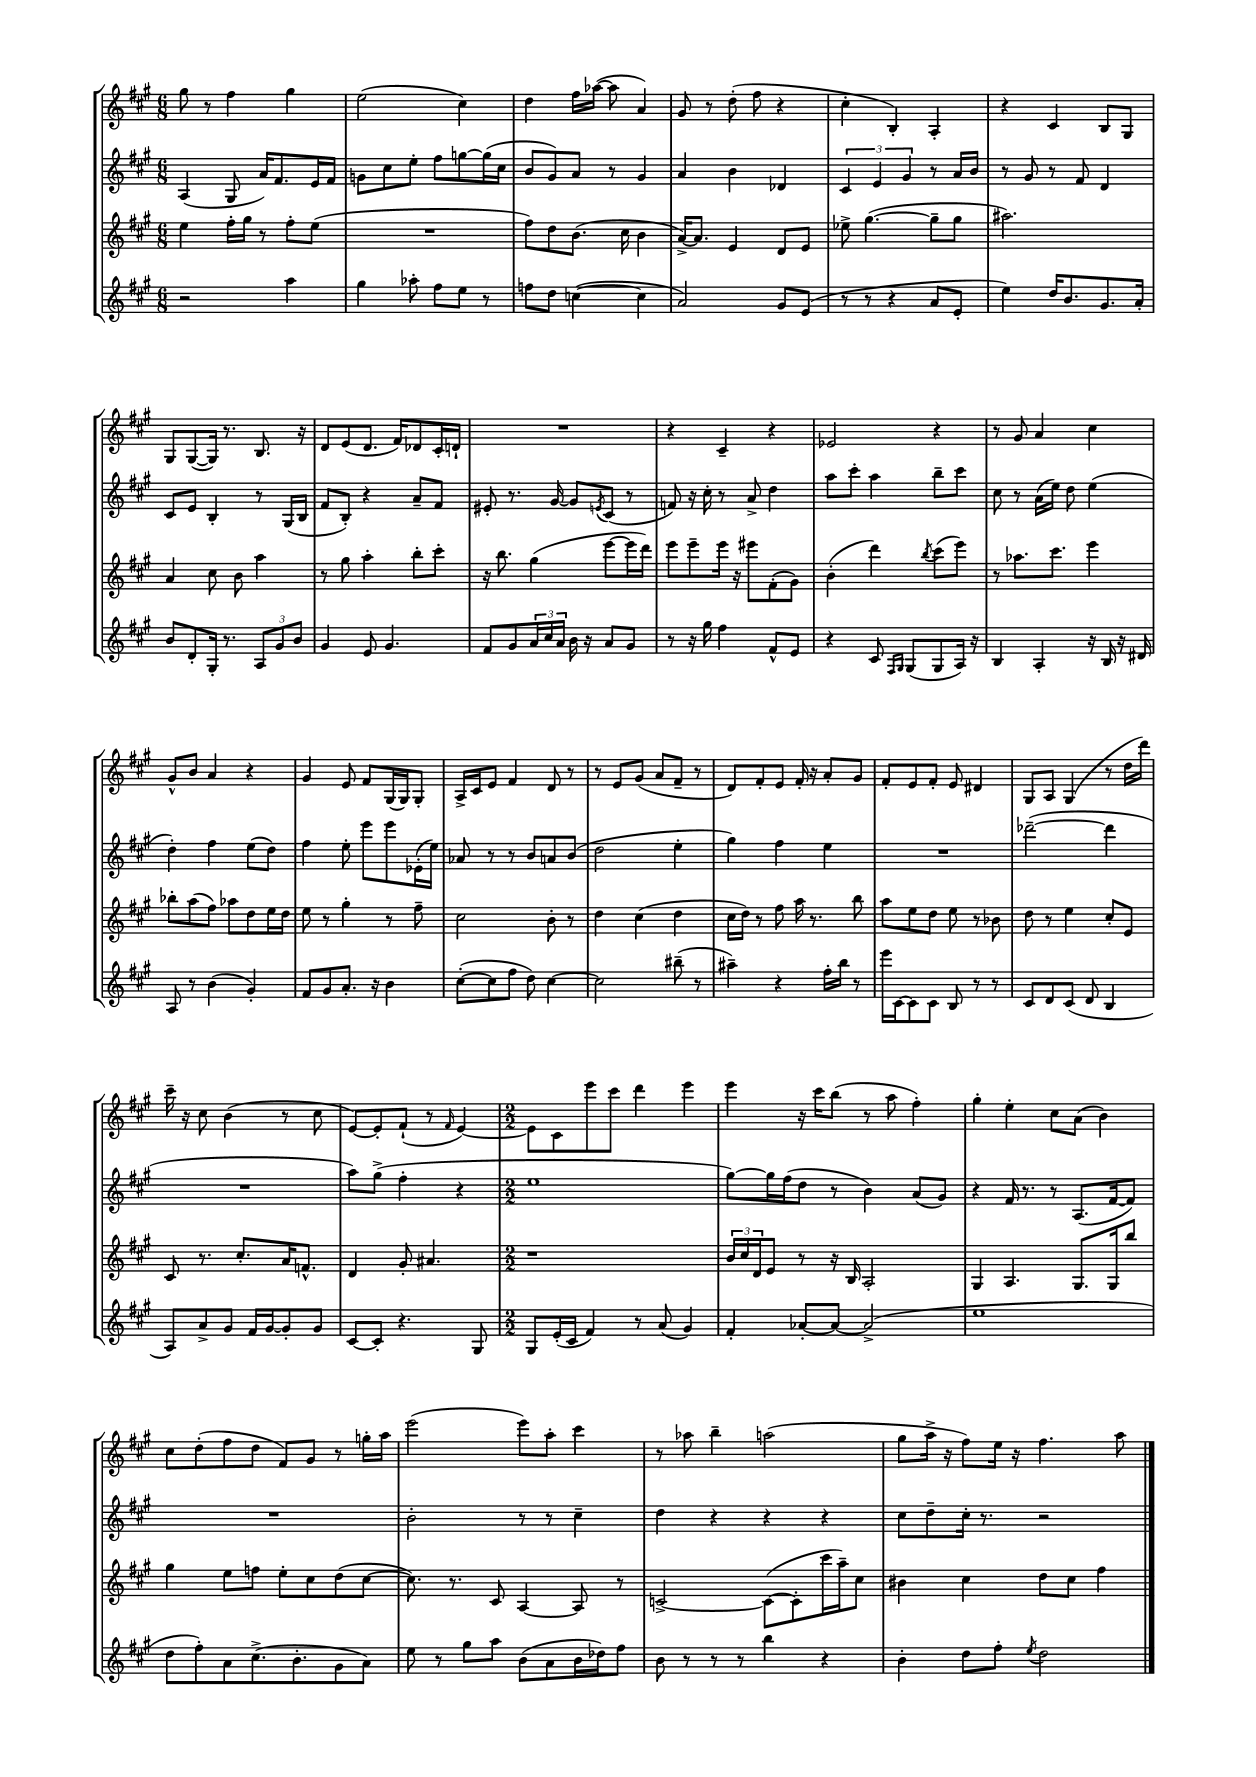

**kern	**kern	**kern	**kern
*staff4	*staff3	*staff2	*staff1
*clefG2	*clefG2	*clefG2	*clefG2
*k[f#c#g#]	*k[f#c#g#]	*k[f#c#g#]	*k[f#c#g#]
*M6/8	*M6/8	*M6/8	*M6/8
2r	4ee	(4A	8gg#
.	.	.	8r
.	16ff#'	8G#	4ff#
.	16gg#	.	.
.	8r	16a)	.
.	.	8.f#	.
4aa	8ff#'	.	4gg#
.	(8ee	16e	.
.	.	16f#	.
=	=	=	=
4gg#	2.r	8g	(2ee
.	.	8cc#	.
8aa-'	.	8ee'	.
8ff#	.	8ff#	.
8ee	.	[8gg	4cc#)
8r	.	(16gg]	.
.	.	16cc#	.
=	=	=	=
8ff	8ff#)	8b	4dd
8dd	8dd	8g#)	.
([4cc	(8.b	8a	16ff#
.	.	.	([16aa-
.	.	8r	8aa-]
.	16cc#	.	.
4cc]	4b	4g#	4a)
=	=	=	=
2a)	[16a^)	4a	8g#
.	8.a]	.	.
.	.	.	8r
.	4e	4b	(8dd'
.	.	.	8ff#
8g#	8d	4d-	4r
(8e	8e	.	.
=	=	=	=
8r	8ee-^	6c#	4cc#'
8r	([4.gg#	.	.
.	.	6e	.
4r	.	.	4B')
.	.	6g#	.
8a	8gg#~]	8r	4A'
8e'	8gg#	16a	.
.	.	16b	.
=	=	=	=
4ee)	2.aa#)	8r	4r
.	.	8g#	.
16dd	.	8r	4c#
8.b	.	.	.
.	.	8f#	.
8.g#	.	4d	8B
.	.	.	8G#
16a'	.	.	.
=	=	=	=
8b	4a	8c#	8G#
8d'	.	8e	([8G#
16G#'	8cc#	4B'	16G#])
8.r	.	.	8.r
.	8b	.	.
12A	4aa	8r	8.B
12g#	.	.	.
.	.	(16G#	.
12b	.	.	.
.	.	16B	16r
=	=	=	=
4g#	8r	8f#	8d
.	8gg#	8B')	(8e
8e	4aa'	4r	8.d
4.g#	.	.	.
.	.	.	16f#)
.	8bb'	8a~	8d-
.	8ccc#'	8f#	16c#'
.	.	.	16d`
=	=	=	=
8f#	16r	8e#'	2.r
.	8.bb	.	.
8g#	.	8.r	.
24a	(4gg#	.	.
24cc#	.	.	.
.	.	[16g#	.
24a	.	.	.
16b	.	8g#]	.
16r	.	.	.
.	.	8qe	.
8a	[8eee	(8c#	.
8g#	16eee]	8r	.
.	16ddd)	.	.
=	=	=	=
8r	8eee	8f)	4r
16r	8eee~	16r	.
16gg#	.	16cc#'	.
4ff#	16eee	8r	4c#~
.	16r	.	.
.	8eee#	8a^	.
8f#^^	(8f#'	4dd	4r
8e	8g#)	.	.
=	=	=	=
4r	(4b'	8aa	2e-
.	.	8ccc#'	.
8c#	4ddd)	4aa	.
16qqF#	.	.	.
16qqG#	.	.	.
(8G#	.	.	.
.	8qbb	.	.
8G#	(8ccc#	8bb~	4r
16A)	8eee)	8ccc#	.
16r	.	.	.
=	=	=	=
4B	8r	8cc#	8r
.	8.aa-	8r	8g#
4A'	.	(16a	4a
.	8.ccc#	16ee)	.
.	.	8dd	.
16r	4eee	(4ee	4cc#
16B	.	.	.
16r	.	.	.
16d#	.	.	.
=	=	=	=
8A	8bb-'	4dd')	8g#^^
8r	(8aa	.	8b
(4b	8ff#)	4ff#	4a
.	8aa-	.	.
4g#')	8dd	(8ee	4r
.	16ee	8dd)	.
.	16dd	.	.
=	=	=	=
8f#	8ee	4ff#	4g#
8g#	8r	.	.
8.a'	4gg#'	8ee'	8e
.	.	8eee	8f#
16r	.	.	.
4b	8r	8eee	(16G#
.	.	.	16G#)
.	8ff#~	(16e-'	8G#'
.	.	16ee)	.
=	=	=	=
([8cc#'	2cc#	8a-	16A^
.	.	.	16c#
8cc#]	.	8r	8e
8ff#	.	8r	4f#
8dd)	.	8b	.
[4cc#	8b'	8a	8d
.	8r	(8b	8r
=	=	=	=
2cc#]	4dd	2dd	8r
.	.	.	8e
.	(4cc#	.	(8g#
.	.	.	8a
(8bb#~	4dd	4ee'	8f#~
8r	.	.	8r
=	=	=	=
4aa#~)	16cc#	4gg#)	8d)
.	16dd)	.	.
.	8r	.	8f#'
4r	8ff#	4ff#	8e
.	16aa	.	16f#'
.	8.r	.	16r
16ff#'	.	4ee	8a'
16bb	.	.	.
8r	8bb	.	8g#
=	=	=	=
16eee	8aa	2.r	8f#'
[16c#	.	.	.
8c#]	8ee	.	8e
8c#	8dd	.	8f#'
8B	8ee	.	8e
8r	8r	.	4d#
8r	8b-	.	.
=	=	=	=
8c#	8dd	([2ddd-~	8G#
8d	8r	.	8A
(8c#	4ee	.	(4G#
8d	.	.	.
4B	8cc#'	4ddd-]	8r
.	8e	.	16dd
.	.	.	16ddd)
=	=	=	=
8A)	8c#	2.r	16ccc#~
.	.	.	16r
8a^	8.r	.	8cc#
8g#	.	.	(4b
.	8.cc#'	.	.
16f#	.	.	.
[16g#	.	.	.
8g#']	16a	.	8r
.	8.f^^	.	.
8g#	.	.	8cc#
=	=	=	=
[8c#	4d	8aa)	[8e)
8c#']	.	(8gg#^	8e']
4.r	8g#'	4ff#'	(8f#`
.	4.a#	.	8r
.	.	.	16qqf#
.	.	4r	[4e)
8G#	.	.	.
=	=	=	=
*M2/2	*M2/2	*M2/2	*M2/2
8G#	1r	1ee	8e]
(16e'	.	.	8c#
16c#	.	.	.
4f#)	.	.	8eee
.	.	.	8ccc#
8r	.	.	4ddd
(8a	.	.	.
4g#)	.	.	4eee
=	=	=	=
4f#'	24b	[8gg#)	4eee
.	24cc#	.	.
.	24d	.	.
.	8e	16gg#]	.
.	.	(16ff#	.
[8a-'	8r	8dd	16r
.	.	.	16ccc#
8a-_	16r	8r	(8bb
.	16B	.	.
(2a-^]	2A'	4b)	8r
.	.	.	8aa
.	.	(8a	4ff#')
.	.	8g#)	.
=	=	=	=
1ee	4G#	4r	4gg#'
.	4.A	16f#	4ee'
.	.	8.r	.
.	.	8r	8cc#
.	8.G#	(8.A	(8a
.	.	.	4b)
.	16G#	[16f#	.
.	8bb	8f#])	.
=	=	=	=
8dd	4gg#	1r	8cc#
8ff#')	.	.	(8dd'
8a	8ee	.	8ff#
(8.cc#^	8ff	.	8dd
.	8ee'	.	8f#)
8.b'	.	.	.
.	8cc#	.	8g#
8g#	(8dd	.	8r
8a)	[8cc#	.	16gg'
.	.	.	16aa
=	=	=	=
8ee	8.cc#])	2b'	(2eee
8r	.	.	.
.	8.r	.	.
8gg#	.	.	.
8aa	8c#	.	.
(8b	[4A	8r	8eee)
8a	.	8r	8aa'
16b	8A]	4cc#~	4ccc#
16dd-)	.	.	.
8ff#	8r	.	.
=	=	=	=
8b	[2c^	4dd	8r
8r	.	.	8aa-
8r	.	4r	4bb~
8r	.	.	.
4bb	(8c_	4r	(2aa
.	8c']	.	.
4r	16ccc#	4r	.
.	16aa~)	.	.
.	8cc#	.	.
=	=	=	=
4b'	4b#	8cc#	8gg#
.	.	8dd~	16aa^
.	.	.	16r
8dd	4cc#	16cc#'	8ff#)
.	.	8.r	.
8ff#'	.	.	16ee
.	.	.	16r
8qee	.	.	.
2dd	8dd	2r	4.ff#
.	8cc#	.	.
.	4ff#	.	.
.	.	.	8aa
==	==	==	==
*-	*-	*-	*-
